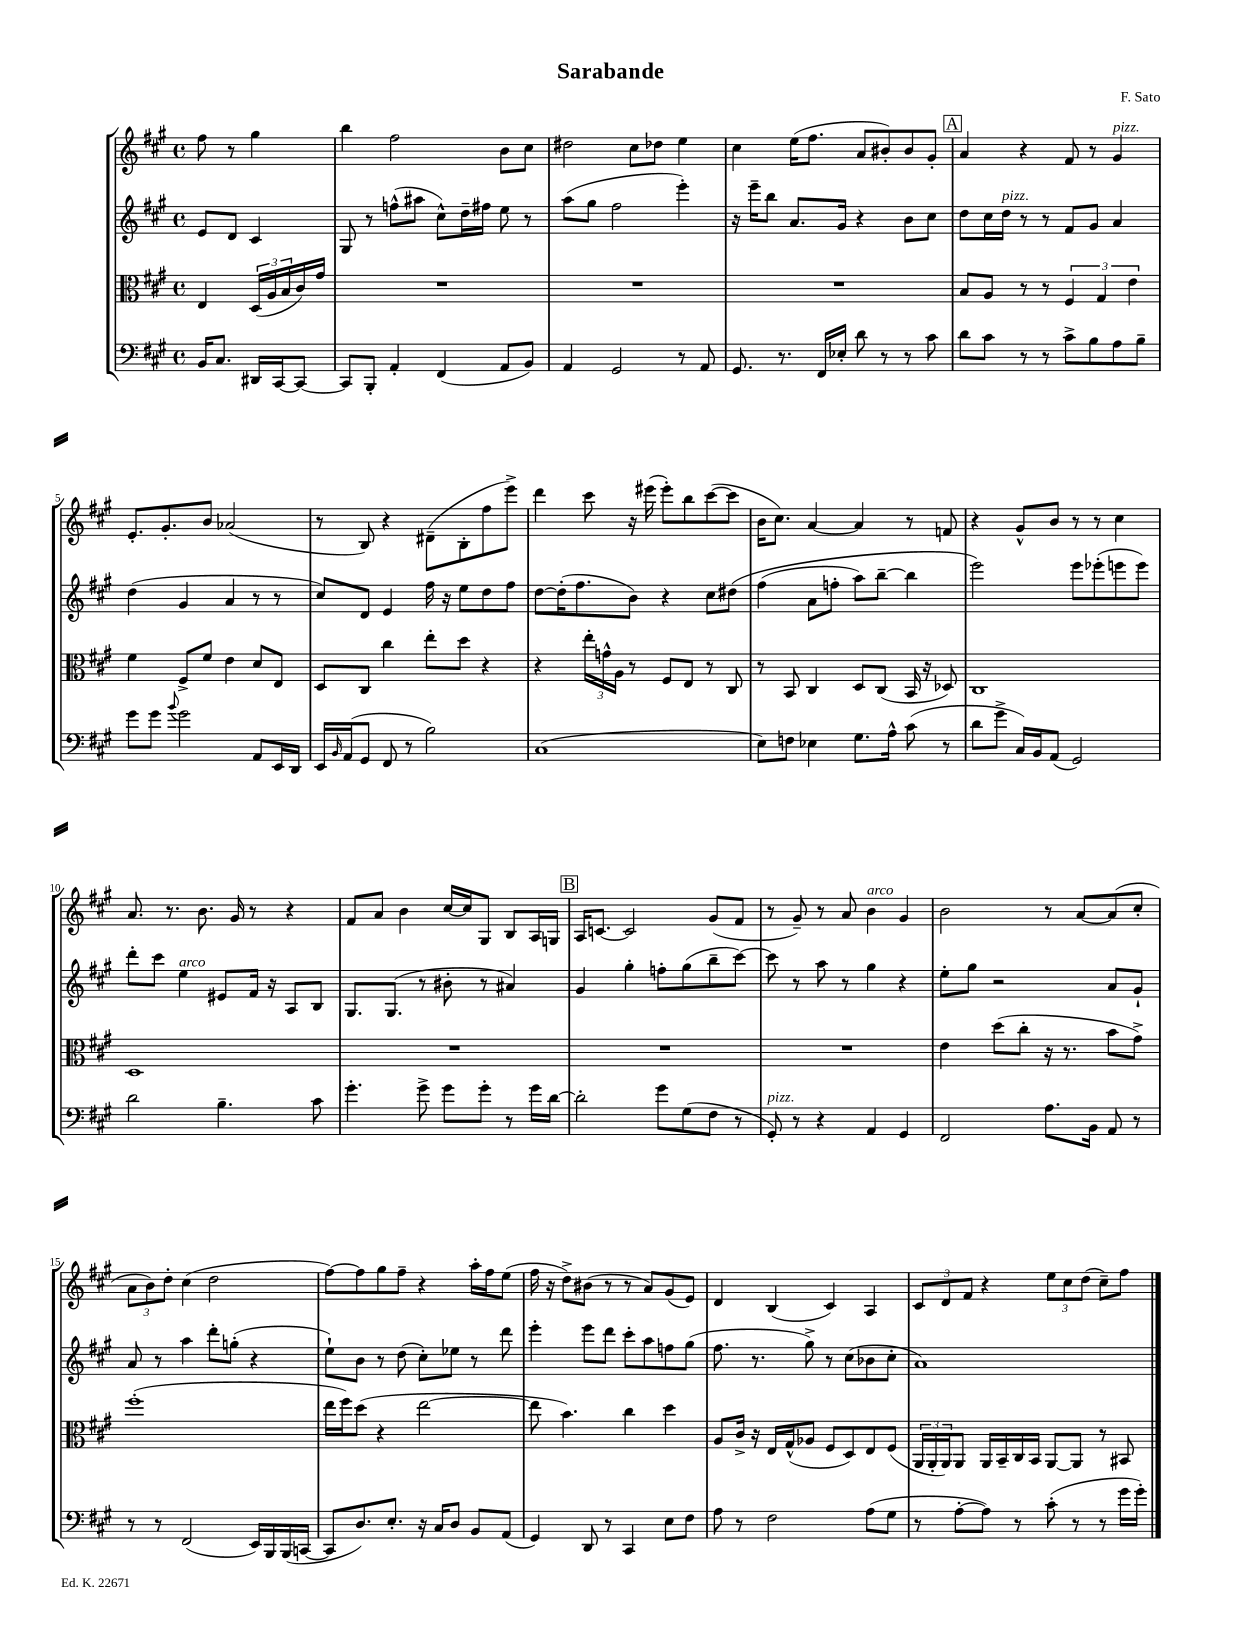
\header { title = "Sarabande" composer = "F. Sato" }
<<
\new StaffGroup <<
\new Staff = "s0" {
    \clef treble \key a \major \defaultTimeSignature \time 4/4 \partial 2
    fis''8 r8 gis''4 |
    b''4 fis''2 b'8 cis''8 |
    dis''2 cis''8 des''8 e''4 |
    cis''4 e''16( fis''8. a'8 bis'8-.) bis'8 gis'8-. |
    \mark \markup { \box "A" } a'4 r4 fis'8 r8 gis'4^\markup { \italic "pizz." } |
    e'8.-. gis'8.-. b'8 aes'2( |
    r8 b8) r4 dis'8--( b8-. fis''8 e'''8->) |
    d'''4 cis'''8 r16 eis'''16( eis'''8-.) b''8 cis'''8~( cis'''8 |
    b'16 cis''8.) a'4~ a'4 r8 f'8 |
    r4 gis'8-^ b'8 r8 r8 cis''4 |
    a'8. r8. b'8. gis'16 r8 r4 |
    fis'8 a'8 b'4 cis''16~ cis''16 gis8 b8 a16 g16 |
    \mark \markup { \box "B" } a16 c'8.~ c'2 gis'8( fis'8 |
    r8 gis'8--) r8 a'8 b'4^\markup { \italic "arco" } gis'4 |
    b'2 r8 a'8~ a'8( cis''8-. |
    \tuplet 3/2 { a'8 b'8) d''8-. } cis''4( d''2 |
    fis''8~) fis''8 gis''8 fis''8-- r4 a''16-. fis''16 e''8( |
    fis''16 r16 d''8->) bis'8( r8 r8 a'8) gis'8( e'8) |
    d'4 b4( cis'4) a4 |
    \tuplet 3/2 { cis'8 d'8 fis'8 } r4 \tuplet 3/2 { e''8 cis''8 d''8( } cis''8--) fis''8 \bar "|." |
}
\new Staff = "s1" {
    \clef treble \key a \major \defaultTimeSignature \time 4/4 \partial 2
    e'8 d'8 cis'4 |
    gis8 r8 f''8-^( ais''8 cis''8-^) d''16-- fis''16 e''8 r8 |
    a''8( gis''8 fis''2 e'''4-.) |
    r16 e'''16-- b''8 a'8. gis'16 r4 b'8 cis''8 |
    \mark \markup { \box "A" } d''8 cis''16 d''16^\markup { \italic "pizz." } r8 r8 fis'8 gis'8 a'4 |
    d''4( gis'4 a'4 r8 r8 |
    cis''8) d'8 e'4 fis''16 r16 e''8 d''8 fis''8 |
    d''8~ d''16-.( fis''8. b'8) r4 cis''8 dis''8\( |
    fis''4( a'8 f''8-. a''8) b''8~-- b''4 |
    e'''2\) e'''8 ees'''8-.( e'''8 e'''8) |
    d'''8-. cis'''8 e''4^\markup { \italic "arco" } eis'8 fis'16 r16 a8 b8 |
    gis8. gis8.( r8 bis'8-. r8 ais'4) |
    \mark \markup { \box "B" } gis'4 gis''4-. f''8-. gis''8( b''8-- cis'''8~) |
    cis'''8 r8 a''8 r8 gis''4 r4 |
    e''8-. gis''8 r2 a'8 gis'8-! |
    a'8 r8 a''4 d'''8-. g''8-.( r4 |
    e''8-!) b'8 r8 d''8( cis''8-.) ees''8 r8 d'''8 |
    e'''4-. e'''8 d'''8 cis'''8-. a''8 f''8 gis''8( |
    fis''8. r8. gis''8->) r8 cis''8( bes'8 cis''8-. |
    a'1) \bar "|." |
}
\new Staff = "s2" {
    \clef alto \key a \major \defaultTimeSignature \time 4/4 \partial 2
    e4 \tuplet 3/2 { d16( a16 b16 } cis'16) gis'16 |
    R1 |
    R1 |
    R1 |
    \mark \markup { \box "A" } b8 a8 r8 r8 \tuplet 3/2 { fis4 gis4 e'4 } |
    fis'4 fis8-> fis'8 e'4 d'8 e8 |
    d8 cis8 cis''4 e''8-. d''8 r4 |
    r4 \tuplet 3/2 { e''16-. g'16-^ a16 } r8 fis8 e8 r8 cis8 |
    r8 b,8 cis4 d8 cis8( b,16 r16 des8) |
    cis1 |
    d1 |
    R1 |
    \mark \markup { \box "B" } R1 |
    R1 |
    e'4 d''8( cis''8-. r16 r8. b'8 gis'8->) |
    fis''1-.( |
    e''16 fis''16) d''8( r4 e''2~ |
    e''8 b'4.) cis''4 d''4 |
    a8 cis'16-> r16 e16 gis16-^( aes8 fis8 d8) e8 fis8( |
    \tuplet 3/2 { a,16 a,16-. a,16) } a,8 a,16 b,16-- cis16 b,16 a,8~ a,8 r8 bis,8 \bar "|." |
}
\new Staff = "s3" {
    \clef bass \key a \major \defaultTimeSignature \time 4/4 \partial 2
    b,16 cis8. dis,16 cis,16~ cis,8~ |
    cis,8 b,,8-. a,4-. fis,4( a,8 b,8) |
    a,4 gis,2 r8 a,8 |
    gis,8. r8. fis,16 ees16-. d'8 r8 r8 cis'8 |
    \mark \markup { \box "A" } d'8 cis'8 r8 r8 cis'8-> b8 a8 b8-- |
    gis'8 gis'8 \appoggiatura { b'8 } gis'2 a,8 e,16 d,16 |
    e,16 \grace { b,16 } a,16( gis,8 fis,8 r8 b2) |
    cis1( |
    e8) f8 ees4 gis8. a16-^ cis'8( r8 |
    d'8 gis'8-> cis16) b,16 a,8( gis,2) |
    d'2 b4.-- cis'8 |
    gis'4.-. gis'8-> gis'8 gis'8-. r8 gis'16 d'16~ |
    \mark \markup { \box "B" } d'2-. gis'8 gis8( fis8 r8 |
    gis,8-.^\markup { \italic "pizz." }) r8 r4 a,4 gis,4 |
    fis,2 a8. b,16 a,8 r8 |
    r8 r8 fis,2( e,16) b,,16 b,,16( c,16~ |
    c,8 d8.) e8.-. r16 cis16 d8 b,8 a,8( |
    gis,4) d,8 r8 cis,4 e8 fis8 |
    a8 r8 fis2 a8( gis8 |
    r8 a8~-. a8) r8 cis'8-.( r8 r8 gis'16 gis'16-.) \bar "|." |
}
>>
>>
